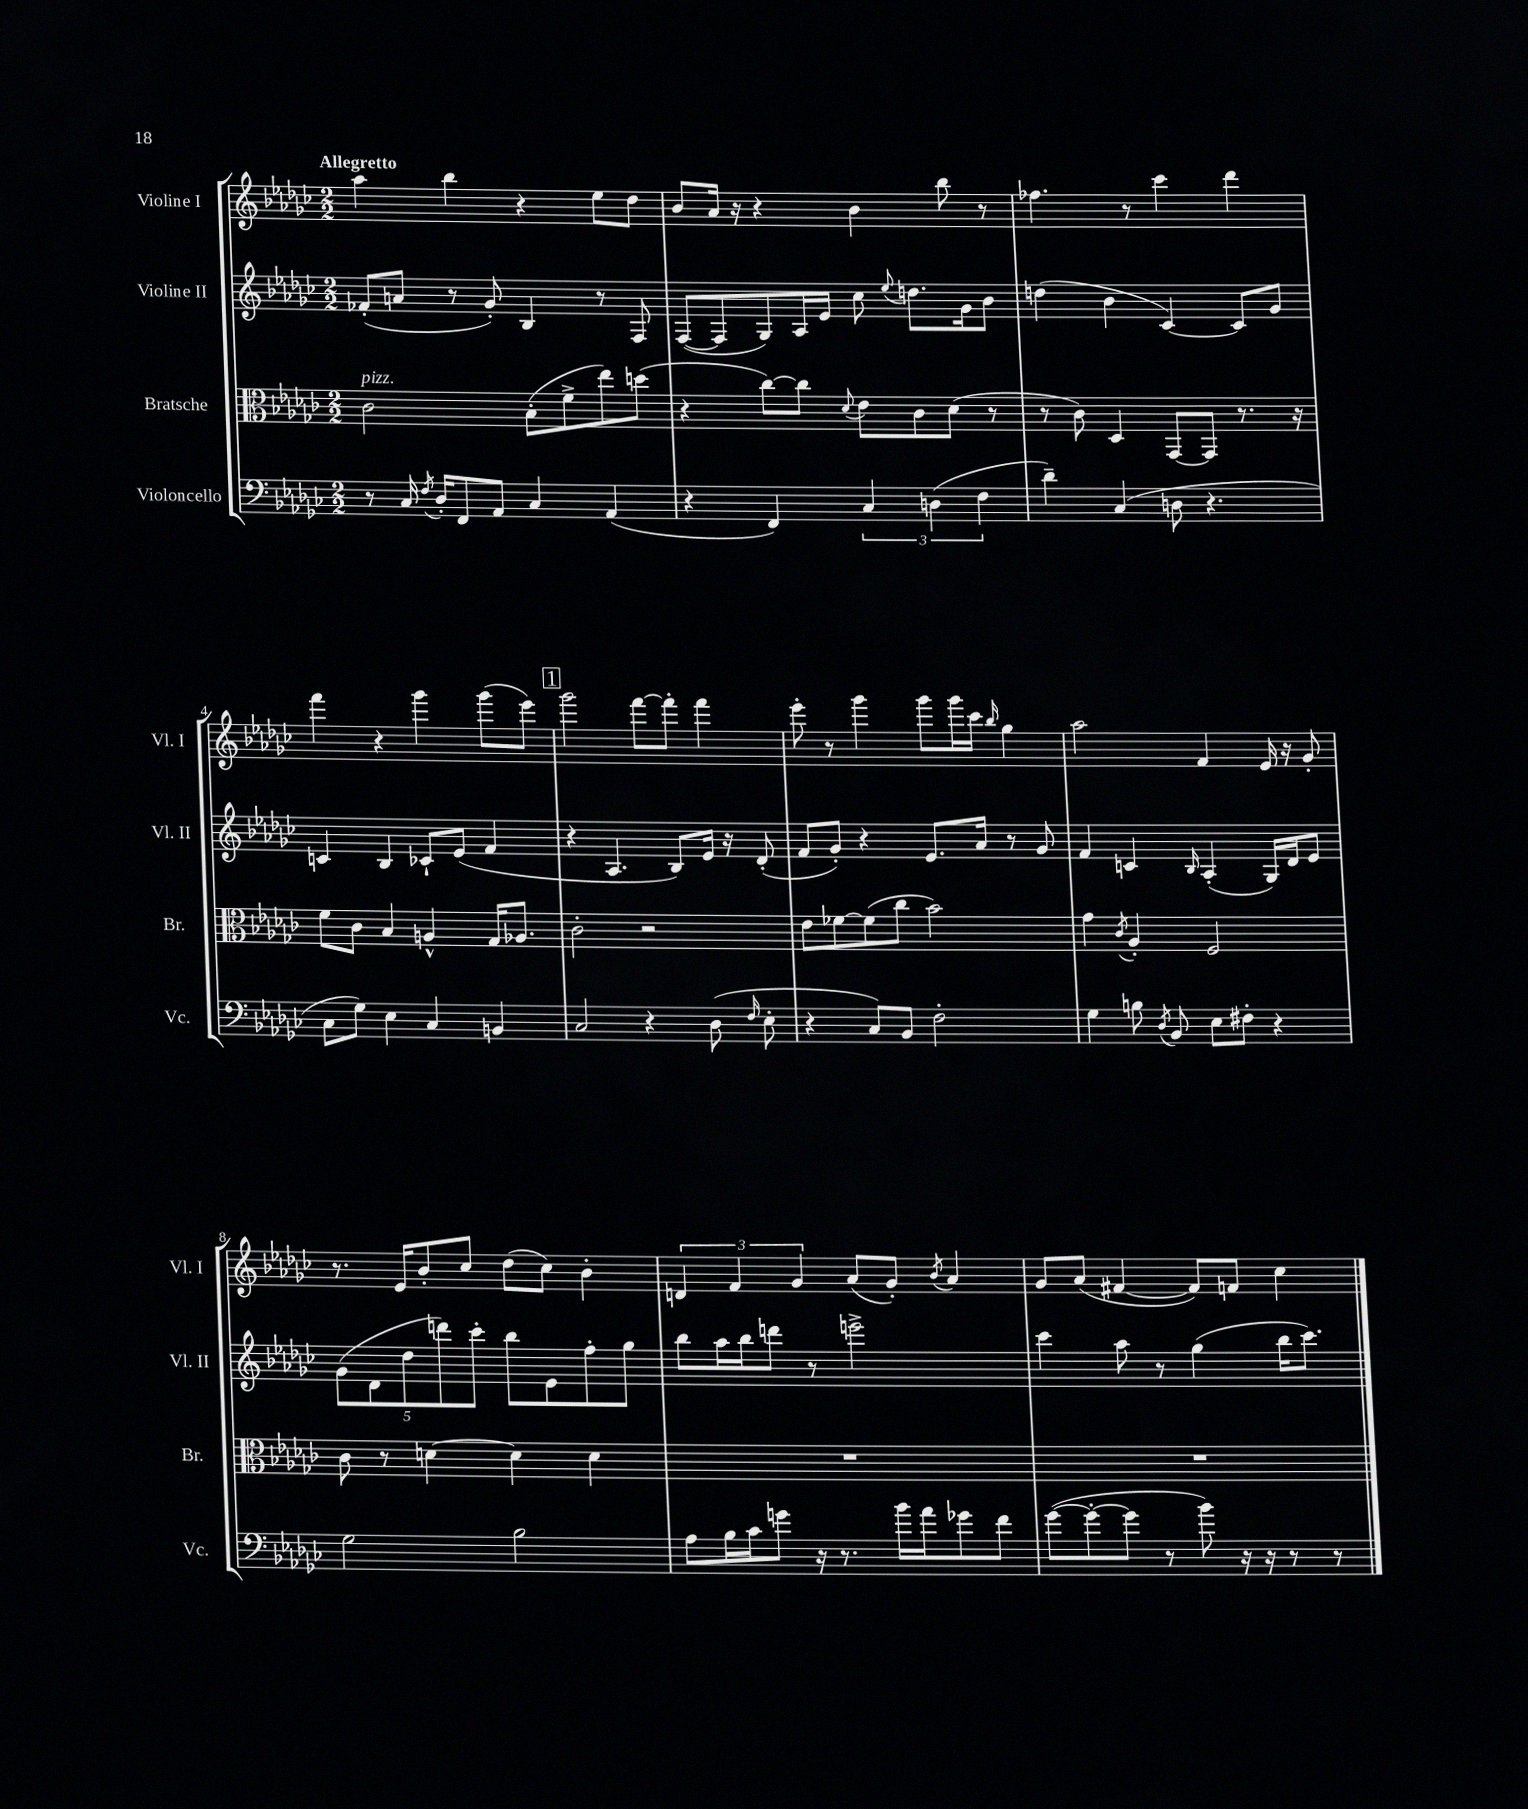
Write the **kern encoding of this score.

**kern	**kern	**kern	**kern
*staff4	*staff3	*staff2	*staff1
*clefF4	*clefC3	*clefG2	*clefG2
*k[b-e-a-d-g-c-]	*k[b-e-a-d-g-c-]	*k[b-e-a-d-g-c-]	*k[b-e-a-d-g-c-]
*M2/2	*M2/2	*M2/2	*M2/2
8r	2c-	(8f-'	4aa-
16C-	.	8a	.
8qF	.	.	.
16D-'	.	.	.
8FF	.	8r	4bb-
8AA-	.	8g-')	.
4C-	(8B-'	4B-	4r
.	8f^	.	.
(4AA-	8ee-)	8r	8ee-
.	(8dd	8F	8dd-
=	=	=	=
4r	4r	([8F	8b-
.	.	8F]	16a-
.	.	.	16r
4FF)	[8cc-)	8G-)	4r
.	8cc-]	16A-	.
.	.	16e-	.
.	8qqd-	.	.
6C-	8e-	8cc-	4b-
.	.	8qqee-	.
.	8c-	8.dd	.
(6D	.	.	.
.	(8d-	.	8bb-
.	.	16g-	.
6F	.	.	.
.	8r	8b-	8r
=	=	=	=
4d-~)	8r	(4dd	4.ff-
.	8c-)	.	.
(4C-	4D-	4b-	.
.	.	.	8r
8D	[8GG-	[4c-)	4ccc-
4.r	8GG-]	.	.
.	8.r	8c-]	4ddd-
.	.	8g-	.
.	16r	.	.
=	=	=	=
8C-	8f	4c	4fff
8G-)	8c-	.	.
4E-	4B-	4B-	4r
4C-	4A^^	8c-`	4ggg-
.	.	(8e-	.
4BB	16G-	4f	(8ggg-
.	8.A-	.	.
.	.	.	8eee-)
=	=	=	=
2C-	2c-'	4r	2ggg-
.	.	4.A-	.
4r	2r	.	[8fff
.	.	8B-)	8fff']
(8D-	.	16e-	4fff
.	.	16r	.
16qqF	.	.	.
8E-'	.	(8d-'	.
=	=	=	=
4r	8e-	8f	8eee-'
.	[8f-	8g-')	8r
8C-)	(8f-]	4r	4ggg-
8BB-	8cc-	.	.
2F'	2b-)	8.e-	8ggg-
.	.	.	16ggg-
.	.	16a-	16ccc-
.	.	.	16qqbb-
.	.	8r	4gg-
.	.	8g-	.
=	=	=	=
4G-	4g-	4f	2aa-
.	8qc-	.	.
8B	4A-'	4c	.
8qD-	.	.	.
8BB-	.	.	.
.	.	16qqB-	.
8E-	2F	(4A-'	4f
8F#'	.	.	.
4r	.	16G-)	16e-
.	.	16d-	16r
.	.	8e-	8g-'
=	=	=	=
2G-	8c-	(10g-	8.r
.	.	10d-	.
.	8r	.	.
.	.	.	16e-
.	.	10dd-	.
.	[4d	.	8b-'
.	.	10ddd)	.
.	.	.	8cc-
.	.	10ccc-'	.
2B-	4d]	8bb-	(8dd-
.	.	8e-	8cc-)
.	4d	8ff'	4b-'
.	.	8gg-	.
=	=	=	=
8A-	1r	8bb-	6d
16B-	.	16aa-	.
.	.	.	6f
16c-	.	16bb-	.
8g	.	8ddd	.
.	.	.	6g-
16r	.	8r	.
8.r	.	.	.
.	.	2eee^	(8a-
16b-	.	.	8g-')
16a-	.	.	.
.	.	.	8qb-
8g-	.	.	4a-
8f	.	.	.
=	=	=	=
([8g-	1r	4ccc-	8g-
8g-'_	.	.	(8a-
8g-]	.	8aa-	[4f#
8r	.	8r	.
8b-)	.	(4gg-	8f#])
16r	.	.	8f
16r	.	.	.
8r	.	16bb-	4cc-
.	.	8.ccc-)	.
8r	.	.	.
==	==	==	==
*-	*-	*-	*-
